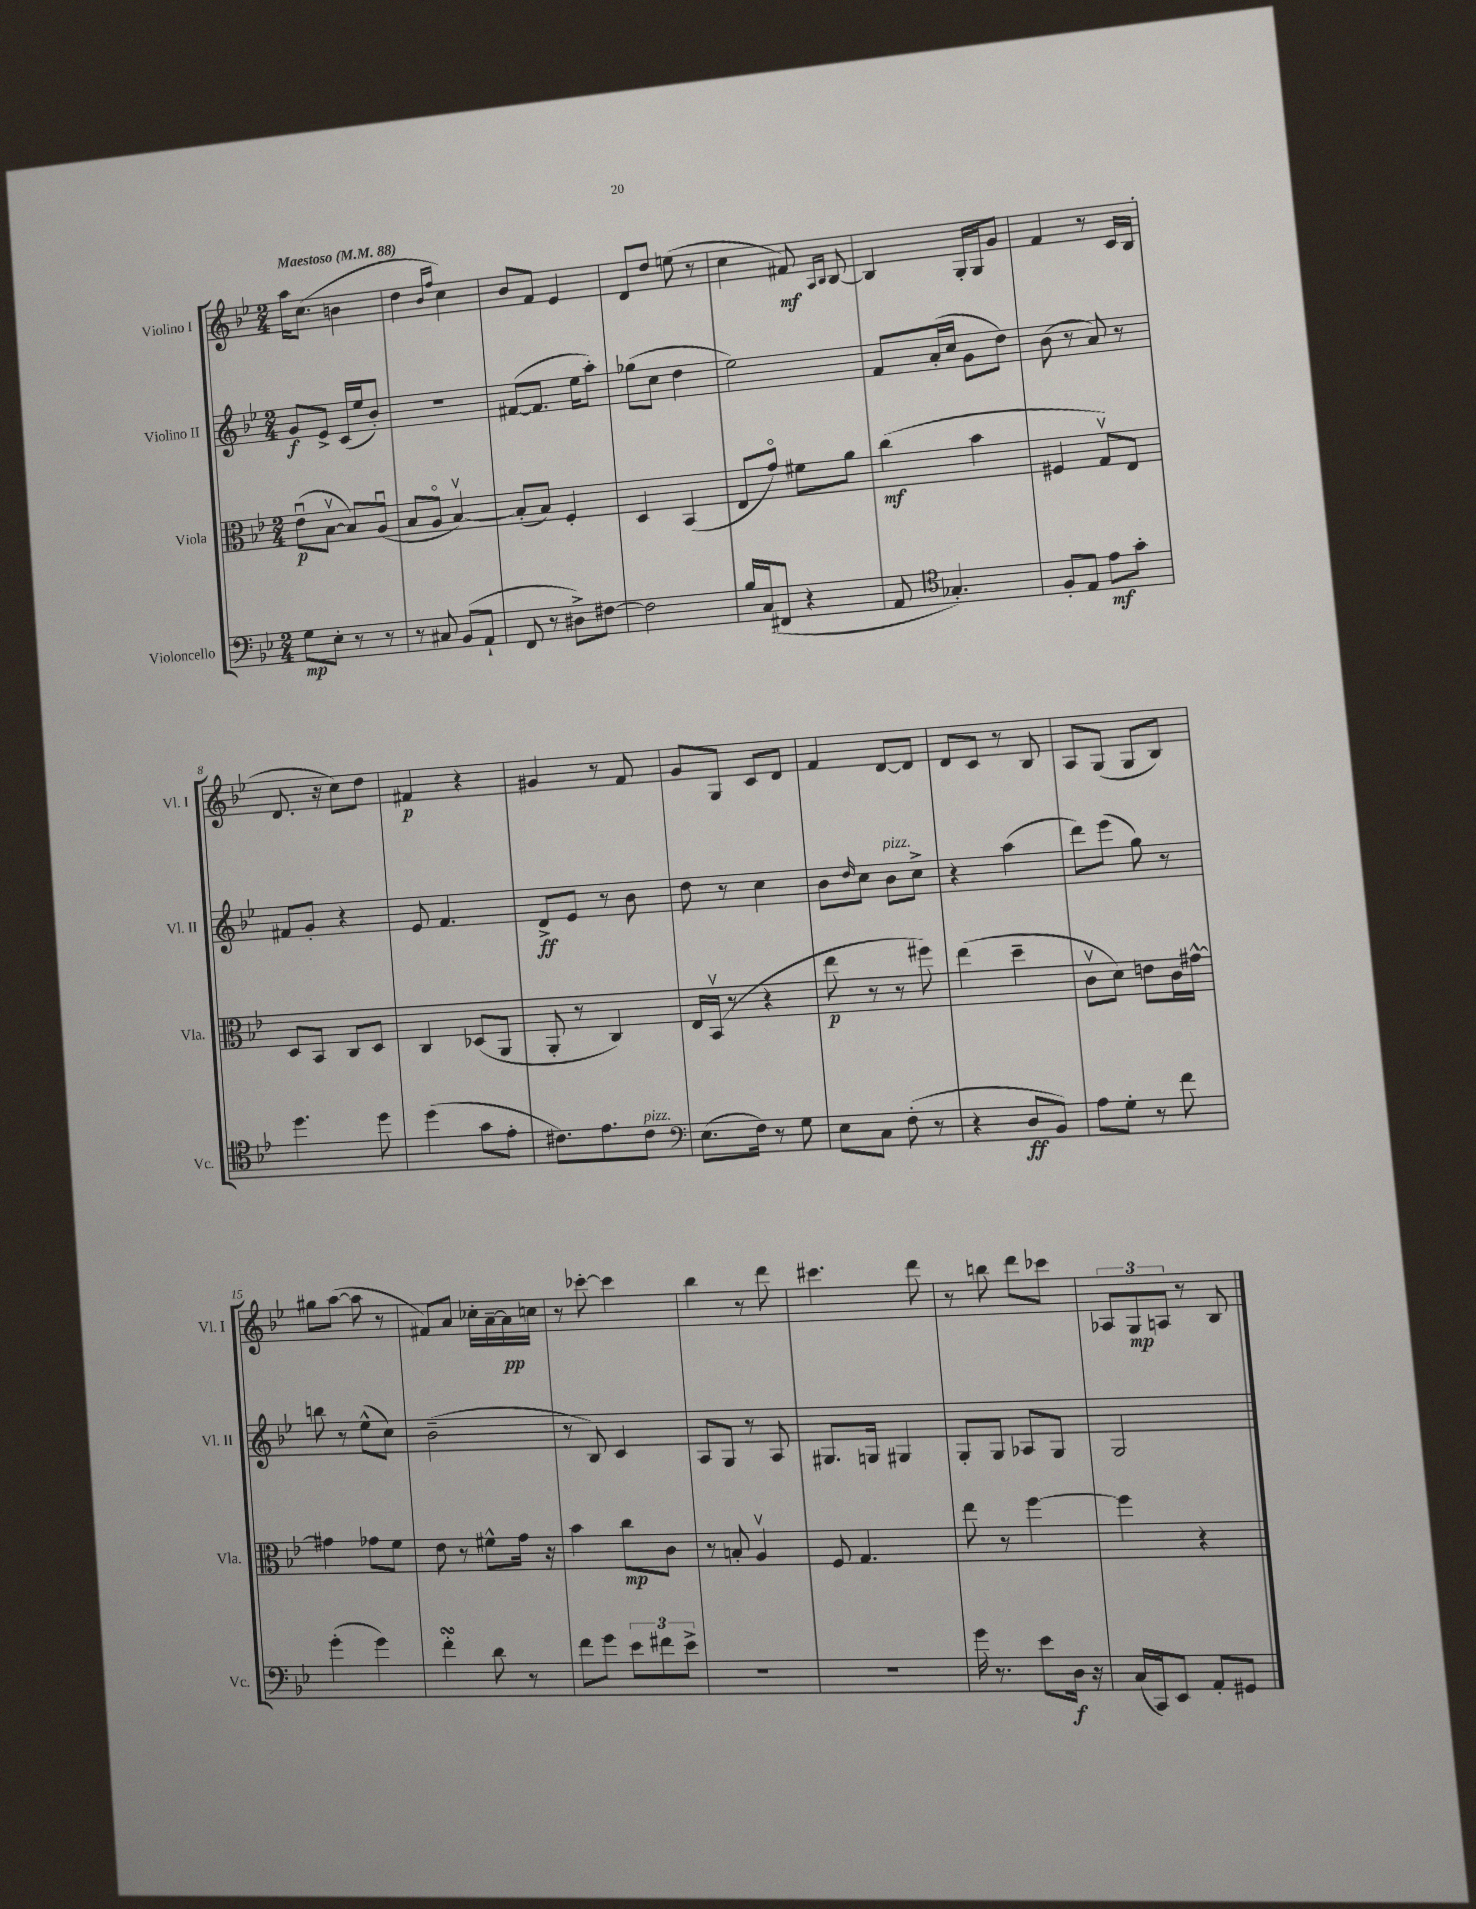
<<
\new StaffGroup <<
\new Staff = "s0" \with { instrumentName = "Violino I" shortInstrumentName = "Vl. I" } {
    \clef treble \key bes \major \numericTimeSignature \time 2/4 \tempo "Maestoso" 4 = 88
    a''16 c''8.( b'4 |
    d''4 \grace { bes'16 f''16 } c''4) |
    bes'8 f'8 ees'4 |
    d'8 d''8 e''8( r8 |
    c''4 fis'8\mf) \grace { a16 bes16 } bes8~ |
    bes4 g16-. g16 g'8 |
    f'4 r8 c'16 bes16( |
    d'8. r16 c''8) d''8 |
    fis'4\p r4 |
    gis'4 r8 f'8 |
    g'8 g8 c'8 d'8 |
    f'4 d'8~ d'8 |
    d'8 c'8 r8 bes8 |
    a8 g8( g8 bes8) |
    gis''8 a''8~( a''8 r8 |
    fis'8) a'8 ces''16-. a'16~-- a'16\pp c''16 |
    r8 ces'''8~-. ces'''4 |
    bes''4 r8 d'''8 |
    cis'''4. d'''8 |
    r8 b''8 d'''8 ces'''8 |
    \tuplet 3/2 { aes8 g8\mp a8 } r8 bes8 \bar "|." |
}
\new Staff = "s1" \with { instrumentName = "Violino II" shortInstrumentName = "Vl. II" } {
    \clef treble \key bes \major \numericTimeSignature \time 2/4
    g'8\f ees'8-> c'16( ees''16 bes'8-.) |
    r2 |
    fis'8~( fis'8. ees''16 a''8-.) |
    ges''8( c''8 d''4 |
    ees''2) |
    f'8 a'16-.( c''16 g'8 d''8) |
    bes'8( r8 a'8) r8 |
    fis'8 g'8-. r4 |
    ees'8 f'4. |
    d'8->\ff ees'8 r8 bes'8 |
    d''8 r8 c''4 |
    bes'8 \grace { d''16 } c''8 bes'8^\markup { \italic "pizz." } c''8-> |
    r4 a''4( |
    d'''8) ees'''8( g''8) r8 |
    b''8 r8 ees''8-^( c''8) |
    bes'2--( |
    r8 bes8) c'4 |
    a8 g8 r8 a8 |
    gis8. g16 gis4 |
    g8-. g8 aes8 g8 |
    g2 \bar "|." |
}
\new Staff = "s2" \with { instrumentName = "Viola" shortInstrumentName = "Vla." } {
    \clef alto \key bes \major \numericTimeSignature \time 2/4
    ees'8\downbow\p( bes8~\upbow bes8) a8\downbow( |
    bes8 a8\flageolet bes4~\upbow) |
    bes8-.( bes8) f4-. |
    d4 bes,4( |
    ees8 g'8\flageolet) fis'8 a'8 |
    c''4\mf( bes'4 |
    fis4 g8\upbow) ees8 |
    d8 bes,8 c8 d8 |
    c4 des8( a,8 |
    a,8-. r8 c4) |
    ees16 bes,16\upbow( r8 r4 |
    ees''8\p r8 r8 fis''8) |
    ees''4( d''4-- |
    c'8\upbow d'8) e'8 c'16 gis'16~-^ |
    gis'4 ges'8 f'8 |
    ees'8 r8 fis'8-^ g'16 r16 |
    bes'4 c''8\mp c'8 |
    r8 b8-. a4\upbow |
    f8 g4. |
    ees''8 r8 f''4~ |
    f''4 r4 \bar "|." |
}
\new Staff = "s3" \with { instrumentName = "Violoncello" shortInstrumentName = "Vc." } {
    \clef bass \key bes \major \numericTimeSignature \time 2/4
    g8\mp ees8-. r8 r8 |
    r8 cis8 bes,8( a,8-! |
    f,8 r8 dis8->) fis8~ |
    fis2 |
    bes16 c16( fis,8 r4 |
    a,8 \clef tenor ges4.-.) |
    f8-. ees8 ees'8\mf g'8-. |
    d''4. d''8 |
    d''4( g'8 ees'8-. |
    cis'8.) ees'8. cis'8^\markup { \italic "pizz." } |
    \clef bass ees8.( f16) r8 g8 |
    ees8 c8 f8-.( r8 |
    r4 d8\ff bes,8) |
    a8 g8-. r8 f'8 |
    g'4-.( g'4) |
    f'4-.\turn d'8 r8 |
    f'8 g'8 \tuplet 3/2 { ees'8 fis'8 ees'8-> } |
    R2 |
    R2 |
    g'16 r8. ees'8 d16\f r16 |
    c16( c,16) ees,8 a,8-. gis,8 \bar "|." |
}
>>
>>
